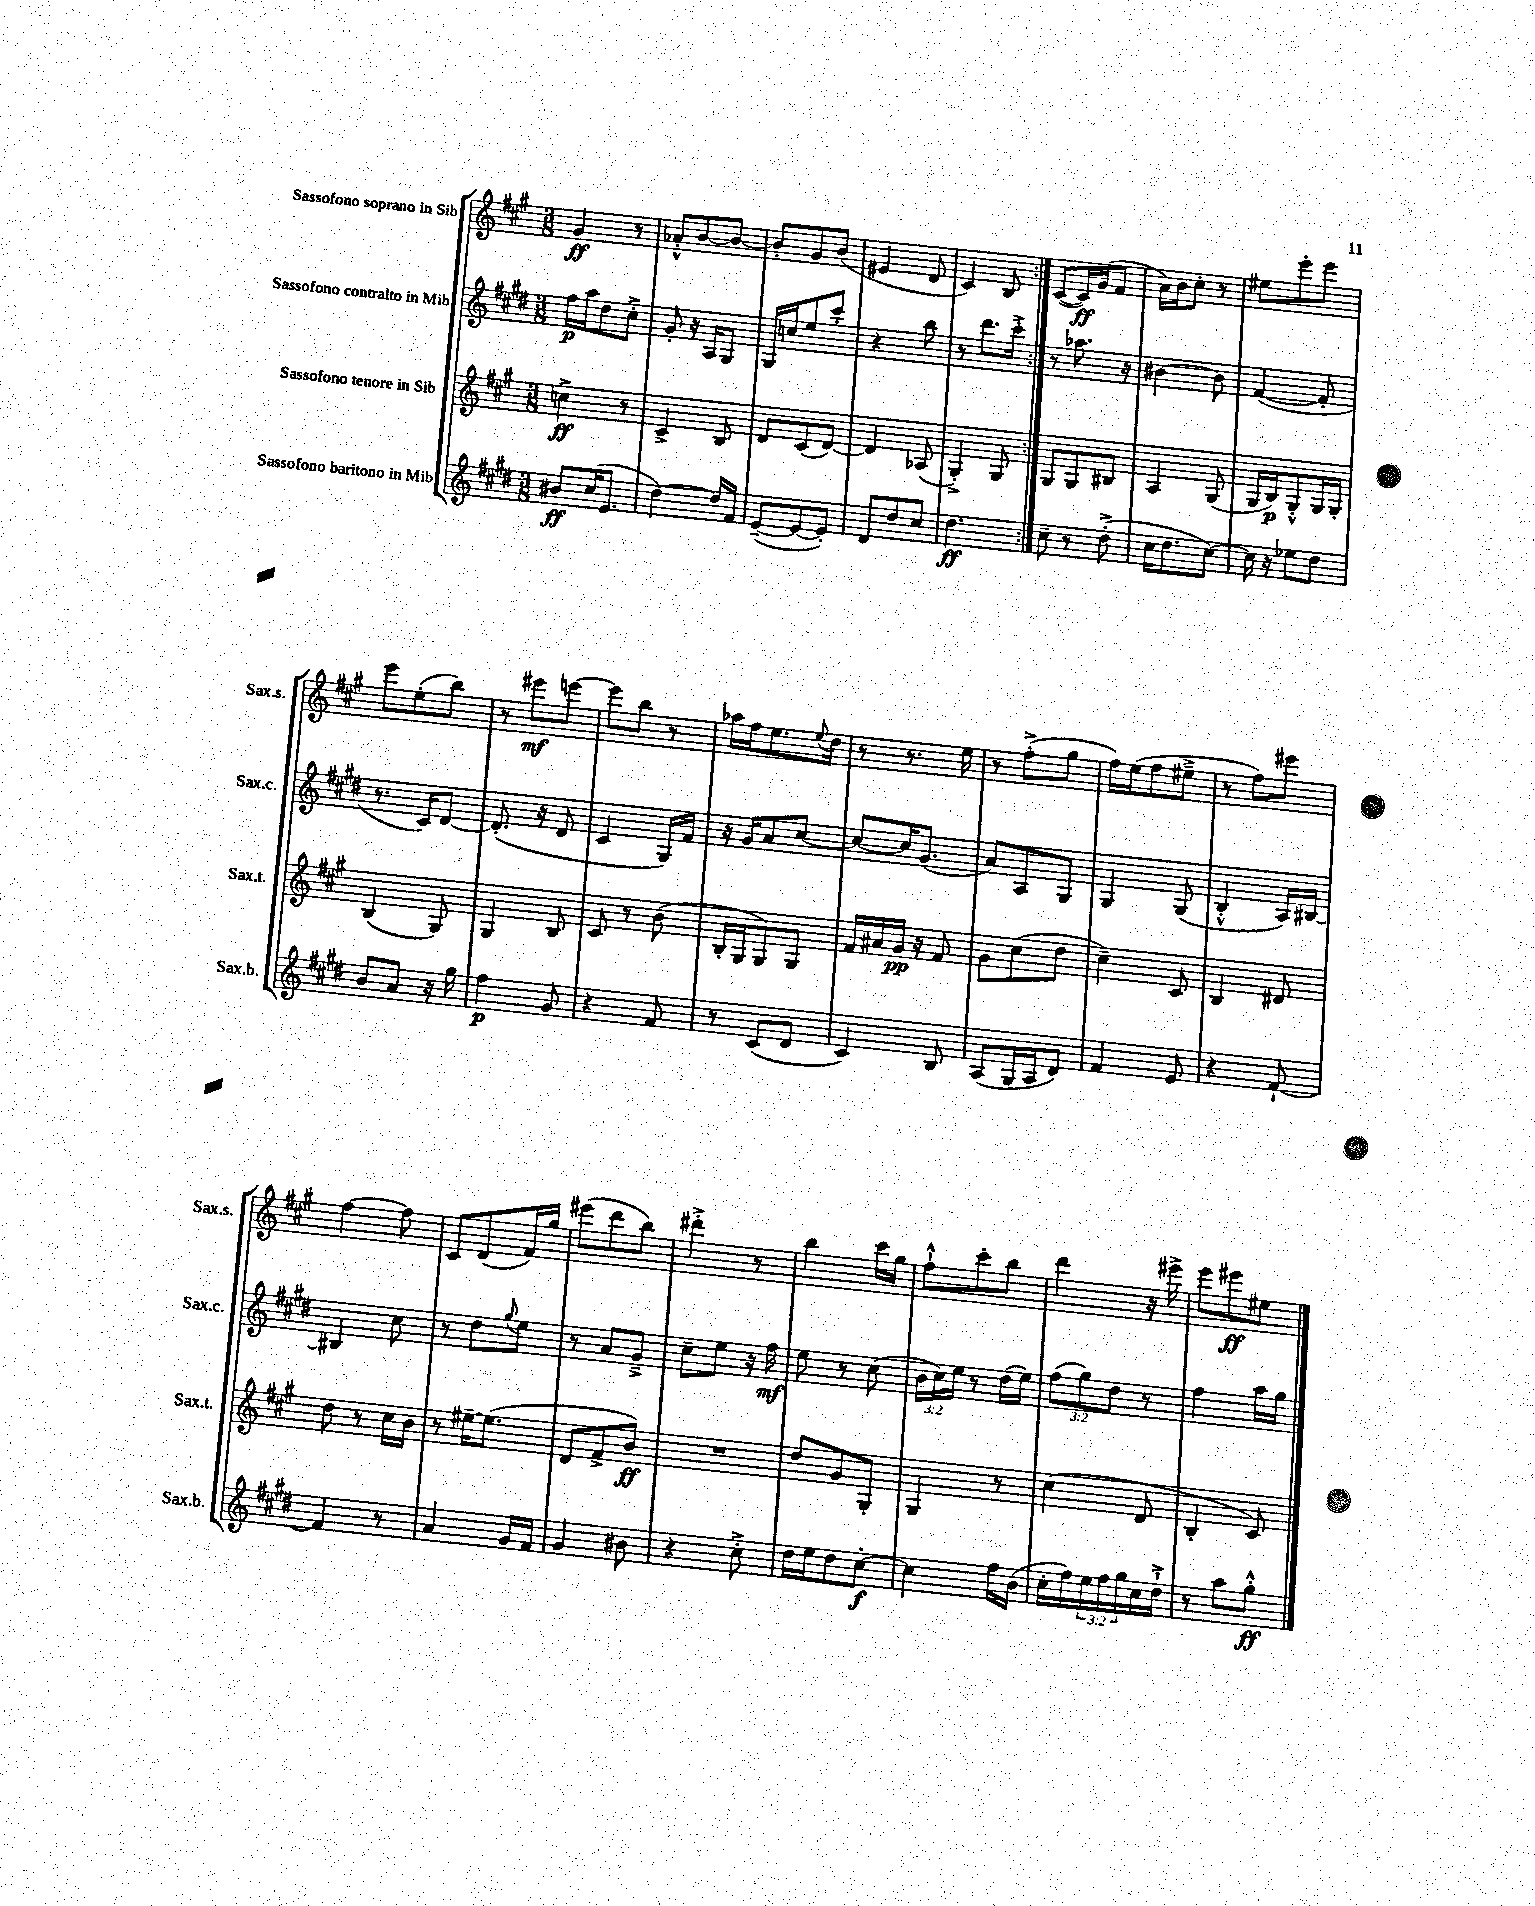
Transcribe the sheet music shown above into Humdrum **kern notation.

**kern	**kern	**kern	**kern
*staff4	*staff3	*staff2	*staff1
*clefG2	*clefG2	*clefG2	*clefG2
*k[f#c#g#d#]	*k[f#c#g#]	*k[f#c#g#d#]	*k[f#c#g#]
*M3/8	*M3/8	*M3/8	*M3/8
8b#	4cc^	16ff#	4g#
.	.	16aa	.
(16cc#	.	8dd#	.
8.e	.	.	.
.	8r	8cc#'^	8r
=	=	=	=
[4dd#)	4c#^	8g#'	8a-'^^
.	.	16r	[8b
.	.	16A	.
16dd#]	8B	8G#	8b_
16f#	.	.	.
=	=	=	=
([8e~	8d	16G#	8b']
.	.	16cc	.
8e_	(8c#	8ee	8g#
8e'])	[8d)	8ccc#'	(8b
=	=	=	=
8d#	4d]	4r	4e#
8dd#	.	.	.
8cc#	(8A-	8bb	8d
=	=	=	=
4.dd#	4G#'^)	8r	4c#)
.	.	8.ddd#	.
.	8G#	.	8B
.	.	16ccc#'^	.
=:|!	=:|!	=:|!	=:|!
8cc#~	8G#	8r	([8c#
8r	8G#	8.aa-	16c#])
.	.	.	(16g#
(8dd#'^	8B#	.	8f#
.	.	16r	.
=	=	=	=
16cc#	4A	[4b#	16a)
8.dd#	.	.	16b
.	.	.	8cc#'
[8cc#)	(8G#	8b#]	8r
=	=	=	=
16cc#]	16G#	([4f#	8ee#
16r	16B)	.	.
8ee-	8G#'^^	.	8eee'
8dd#	16G#	8f#']	8eee
.	16G#'	.	.
=	=	=	=
8b	(4B	8.r	8eee
8a	.	.	(8ee'
.	.	16c#)	.
16r	8G#)	[8d#	8bb)
16gg#	.	.	.
=	=	=	=
4ff#	4G#	(8.d#']	8r
.	.	.	8eee#
.	.	16r	.
8g#	8B	8d#	[8eee
=	=	=	=
4r	8c#	4c#	8eee]
.	8r	.	8bb
8f#	(8b	16G#)	8r
.	.	16f#	.
=	=	=	=
8r	16B'	16r	16aa-
.	16G#	16g#	16ff#
(8c#	8G#)	8a	8.ee
8d#	8G#	[8cc#	.
.	.	.	8qqee
.	.	.	16dd
=	=	=	=
4c#)	16f#	8cc#_	8r
.	16a#	.	.
.	16g#	16cc#]	8.r
.	16r	(8.g#	.
8B	8f#	.	.
.	.	.	16ee
=	=	=	=
(8A	8g#	8a)	8r
16G#	(8cc#	8A	(8ff#'^
16A	.	.	.
8d#)	8dd	8G#	8gg#
=	=	=	=
4f#	4cc#~)	4G#	16ff#)
.	.	.	(16ee
.	.	.	8ff#
8e	8c#	(8G#	8ee#~^
=	=	=	=
4r	4B	4B'^^	8r
.	.	.	8ff#)
[8f#`	8d#	16A)	8eee#
.	.	[16B#	.
=	=	=	=
4f#]	8dd	4B#]	[4ff#
.	8r	.	.
8r	16cc#	8cc#	8ff#]
.	16b	.	.
=	=	=	=
4a	8r	8r	8c#
.	[16ee#~	8dd#	(8d
.	(8.ee#]	.	.
.	.	8qqgg#	.
16g#	.	8ee	16f#)
16f#	.	.	16gg#
=	=	=	=
4g#	8d	8r	(8eee#
.	8f#^	8a	8ddd
8b#	8b)	8g#~^	8bb)
=	=	=	=
4r	4.r	8cc#~	4ddd#'^
.	.	8ee	.
8cc#'^	.	16r	8r
.	.	16ff#	.
=	=	=	=
16dd#	8dd	8ee	4bb
16ee	.	.	.
8dd#	8g#	8r	.
[8cc#'	8G#'	(8cc#	16ccc#
.	.	.	16gg#
=	=	=	=
4cc#]	4G#	24b	8ff#`^^
.	.	24cc#)	.
.	.	24ee	.
.	.	8r	8ccc#'
16ff#	8r	(16dd#	8bb
(16b	.	16ee)	.
=	=	=	=
16cc#'	(4cc#	(12ff#	4ddd
16ff#)	.	.	.
.	.	12gg#)	.
24ee	.	.	.
24ff#	.	12dd#	.
24gg#	.	.	.
16cc#	8d	8r	16r
16dd#`^	.	.	16eee#^
=	=	=	=
8r	4B'	4ff#	8eee
8aa	.	.	8eee#
8gg#'^^	8c#)	16aa	8ee#
.	.	16gg#	.
==	==	==	==
*-	*-	*-	*-
